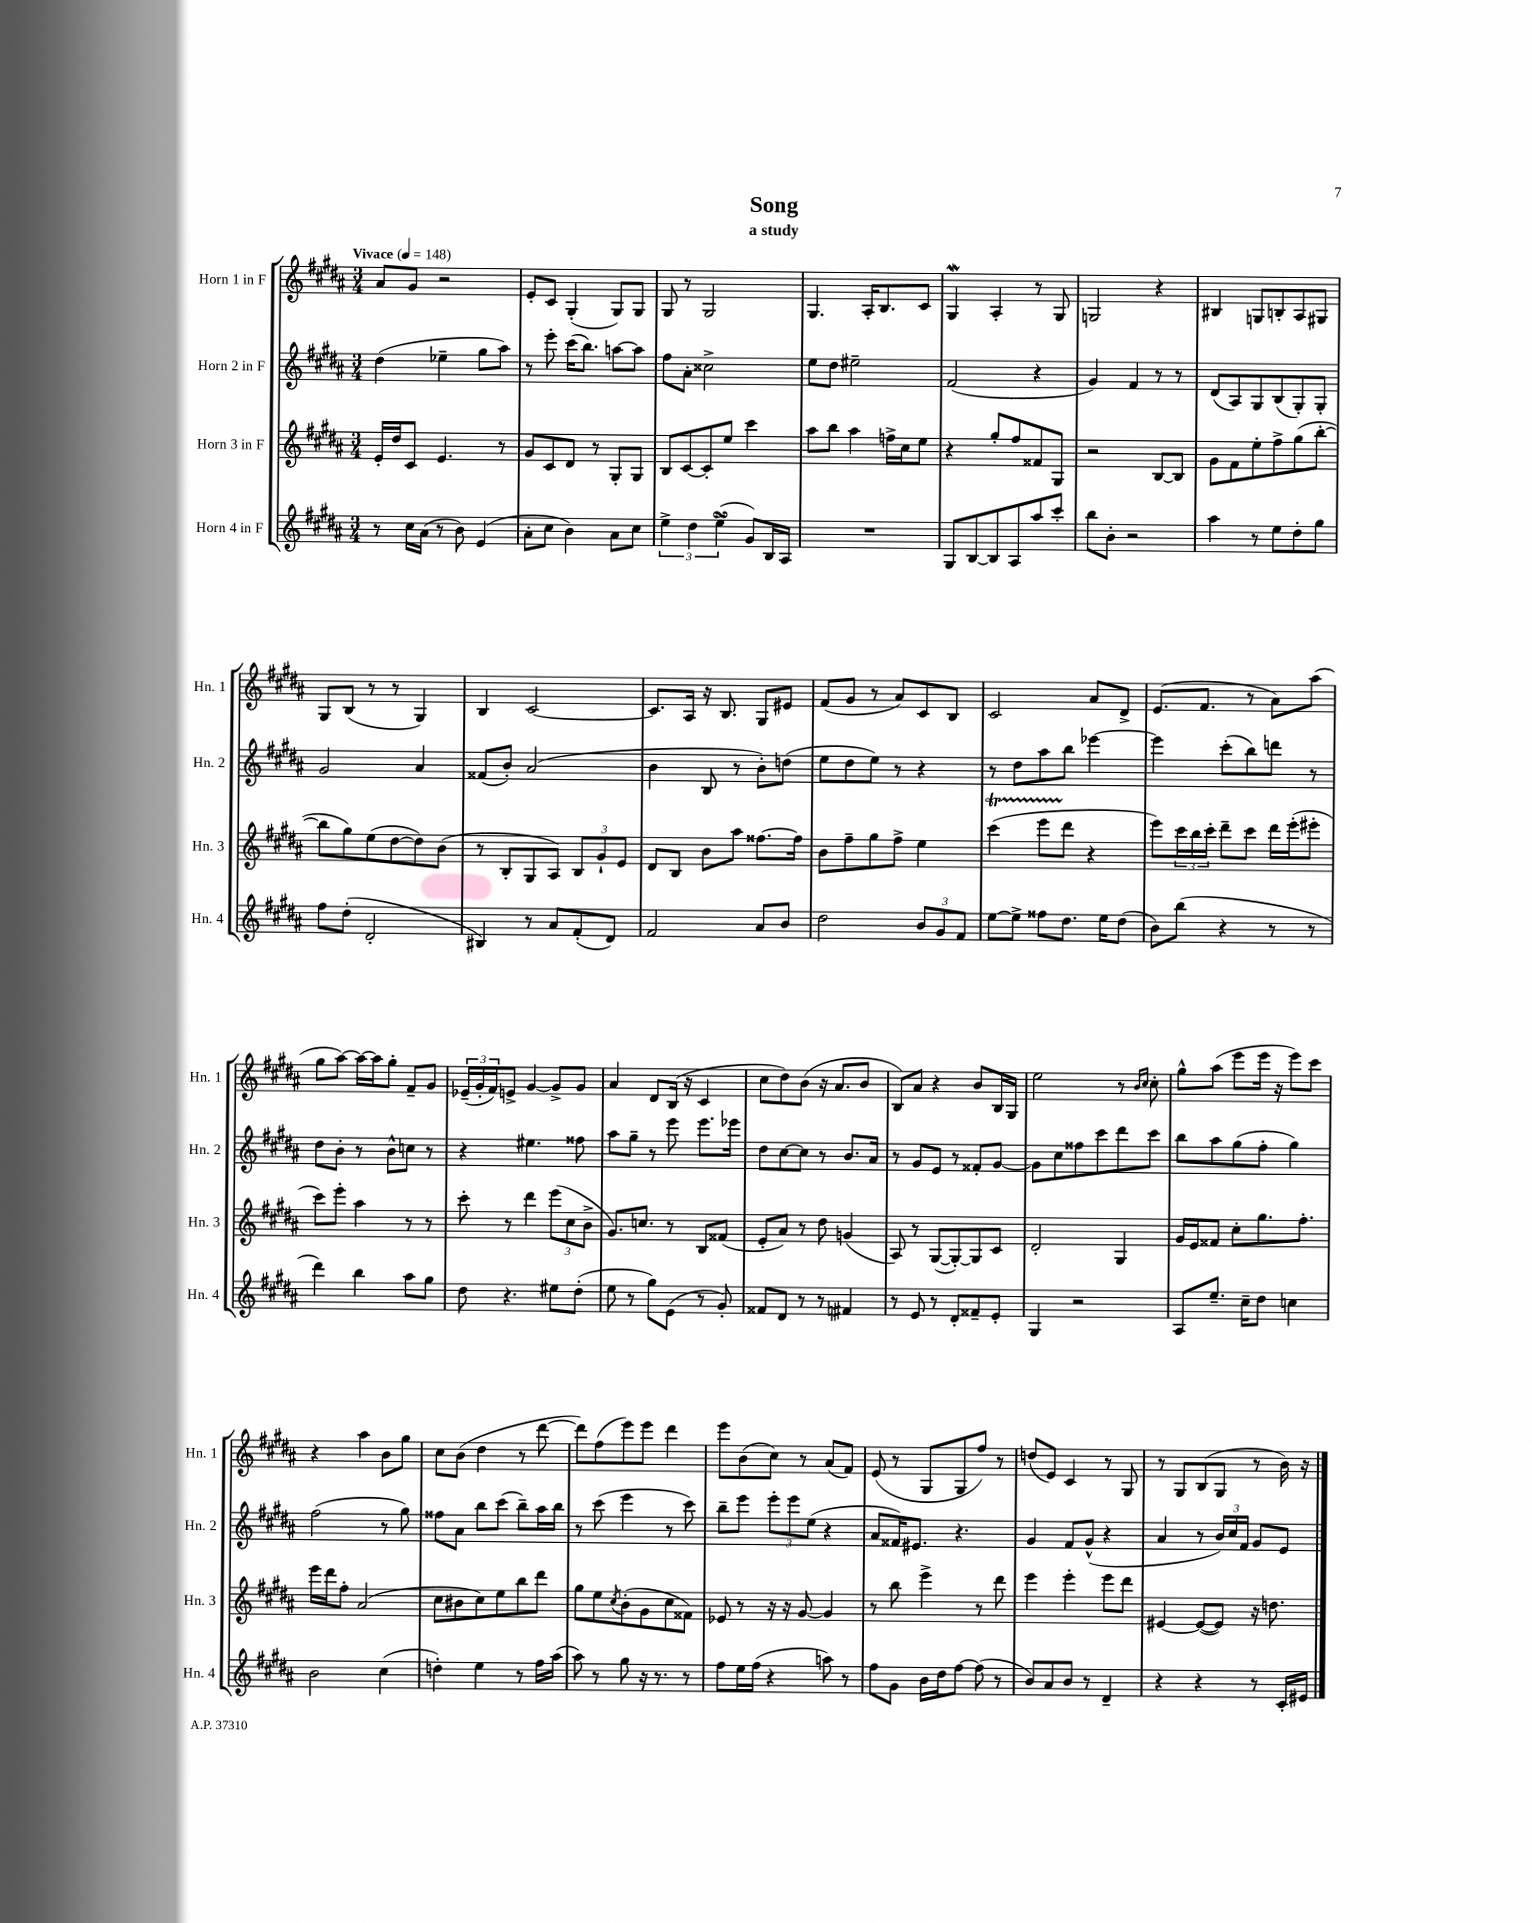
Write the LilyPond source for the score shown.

\header { title = "Song" subtitle = "a study" }
<<
\new StaffGroup <<
\new Staff = "s0" \with { instrumentName = "Horn 1 in F" shortInstrumentName = "Hn. 1" } {
    \clef treble \key b \major \numericTimeSignature \time 3/4 \tempo "Vivace" 4 = 148
    ais'8 gis'8 r2 |
    e'8-. cis'8 gis4-.( gis8) gis8 |
    gis8 r8 gis2 |
    gis4. ais16-. b8. cis'8 |
    gis4\mordent ais4-. r8 gis8 |
    g2 r4 |
    bis4 g8 b8-. ais8 gis8 |
    gis8 b8( r8 r8 gis4) |
    b4 cis'2~ |
    cis'8. ais16 r16 b8. gis8 eis'8 |
    fis'8( gis'8 r8 ais'8) cis'8 b8 |
    cis'2 ais'8 dis'8-> |
    e'8.( fis'8. r8 ais'8) ais''8( |
    gis''8 ais''8~) ais''16~ ais''16 gis''8-. fis'8-- gis'8 |
    \tuplet 3/2 { ees'16--( gis'16-. fis'16) } e'8-> gis'4~ gis'8-> gis'8 |
    ais'4 dis'8 b16( r16 cis'4 |
    cis''8 dis''8) b'8( r16 ais'8. b'8 |
    b8) ais'8 r4 b'8 b16 gis16 |
    e''2 r8 \grace { b'16 cis''16 } cis''8-. |
    gis''8-^ ais''8( e'''8 e'''16 r16 e'''8) cis'''8 |
    r4 ais''4 b'8 gis''8 |
    cis''8 b'8( dis''4 r8 dis'''8~ |
    dis'''8) fis''8( e'''8) e'''8 dis'''4 |
    e'''8 b'8( cis''8) r8 ais'8( fis'8) |
    e'8( r8 gis8 gis8 fis''8) r8 |
    d''8( e'8) cis'4 r8 gis8 |
    r8 gis8 b8( gis8 r8 b'16) r16 \bar "|." |
}
\new Staff = "s1" \with { instrumentName = "Horn 2 in F" shortInstrumentName = "Hn. 2" } {
    \clef treble \key b \major \numericTimeSignature \time 3/4
    dis''4( ees''4-- gis''8 ais''8) |
    r8 e'''8-. cis'''16( b''8.) a''8~ a''8 |
    fis''8 ais'8-. cisis''2-> |
    e''8 dis''8 eis''2-- |
    fis'2( r4 |
    gis'4) fis'4 r8 r8 |
    dis'8( ais8) gis8 b8( gis8-.) gis8-. |
    gis'2 ais'4 |
    fisis'8( b'8-.) ais'2( |
    b'4 b8 r8 b'8-.) d''8( |
    e''8 dis''8 e''8) r8 r4 |
    r8 dis''8 ais''8 b''8 ees'''4~ |
    ees'''4 cis'''8-.( b''8) d'''8 r8 |
    dis''8 b'8-. r8 b'8-^ c''8 r8 |
    r4 eis''4. fisis''8 |
    ais''8 gis''8-- r8 e'''8 e'''8. ees'''16 |
    dis''8 cis''8~ cis''8 r8 b'8. ais'16 |
    r8 gis'8 e'8 r8 fisis'8-. gis'8~ |
    gis'8 cis''8 fisis''8 cis'''8 dis'''8 cis'''8 |
    b''8 ais''8 gis''8( fis''8-. gis''4) |
    fis''2( r8 gis''8) |
    fisis''8 ais'8 b''8 cis'''8( b''8--) ais''16 b''16 |
    r8 cis'''8( e'''4 r8 cis'''8) |
    b''8-- e'''8 \tuplet 3/2 { e'''8-. e'''8 e''8( } r4 |
    ais'8 fisis'16) eis'8. r4. |
    gis'4 fis'8 gis'8-^( r4 |
    ais'4 r8 \tuplet 3/2 { b'16) cis''16 fis'16 } gis'8 e'8 \bar "|." |
}
\new Staff = "s2" \with { instrumentName = "Horn 3 in F" shortInstrumentName = "Hn. 3" } {
    \clef treble \key b \major \numericTimeSignature \time 3/4
    e'16-. dis''16 cis'8 e'4. r8 |
    gis'8 cis'8 dis'8 r8 gis8-. gis8 |
    b8 cis'8~ cis'8-. e''8 cis'''4 |
    ais''8 b''8 ais''4 f''16-> cis''16 e''8 |
    r4 gis''8-. fis''8 fisis'8 gis8 |
    r2 b8~ b8 |
    gis'8 fis'8 e''8-. fis''8-> gis''8( b''8~-. |
    b''8 gis''8) e''8( dis''8~ dis''8) b'8( |
    r8 b8-. gis8 ais8) \tuplet 3/2 { b8 gis'8-! e'8 } |
    dis'8 b8 b'8 ais''8 fisis''8.~ fisis''16 |
    b'8 fis''8-- gis''8 fis''8-> e''4 |
    cis'''4\startTrillSpan( e'''8 dis'''8\stopTrillSpan r4 |
    e'''8) \tuplet 3/2 { cis'''16 b''16 cis'''16-. } dis'''8-- cis'''8 dis'''16 e'''16-.( eis'''8-. |
    cis'''8) e'''8-. ais''4 r8 r8 |
    cis'''8-. r8 dis'''4 \tuplet 3/2 { e'''8( cis''8 b'8-> } |
    gis'8.) c''8. r8 b8 fisis'8( |
    e'8-. ais'8) r8 dis''8 g'4( |
    ais8) r8 gis8~( gis8~-.) gis8 cis'8 |
    dis'2-. gis4 |
    gis'16 e'16 fisis'8 cis''8-. gis''8. fis''8.-. |
    e'''16 dis'''16 fis''8-. ais'2( |
    cis''8 bis'8 cis''8) e''8 b''8 dis'''8 |
    gis''8 e''8 \acciaccatura { cis''8 } b'8-.( gis'8 cis''8 fisis'8) |
    ees'8 r8 r16 r16 gis'8~ gis'4 |
    r8 b''8 e'''4-> r8 dis'''8 |
    e'''4 e'''4-. e'''8 dis'''8 |
    eis'4~ eis'8~( eis'8) r16 d''8. \bar "|." |
}
\new Staff = "s3" \with { instrumentName = "Horn 4 in F" shortInstrumentName = "Hn. 4" } {
    \clef treble \key b \major \numericTimeSignature \time 3/4
    r8 cis''16 ais'16( r8 b'8) e'4( |
    ais'8-. cis''8 b'4) ais'8 cis''8 |
    \tuplet 3/2 { e''4-> dis''4 e''4->\turn( } gis'8) b16 ais16 |
    R2. |
    gis8 b8~ b8 ais8 ais''8 cis'''8-. |
    b''8 b'8-. r2 |
    ais''4 r8 e''8 dis''8-. gis''8 |
    fis''8 dis''8-.( dis'2-. |
    bis4) r8 ais'8 fis'8-.( dis'8) |
    fis'2 ais'8 b'8 |
    dis''2 \tuplet 3/2 { b'8 gis'8 fis'8 } |
    e''8~ e''8-> fisis''8 dis''8. e''16 dis''8( |
    b'8) b''8( r4 r8 r8 |
    dis'''4) b''4 ais''8 gis''8 |
    dis''8 r4. eis''8 dis''8-.( |
    e''8 r8 gis''8) e'8( r8 gis'8-.) |
    fisis'8 dis'8 r8 r8 fis'4 |
    r8 e'8 r8 dis'8-. fisis'8-- e'8-. |
    gis4 r2 |
    ais8 e''8.-- cis''16-- dis''8 c''4 |
    b'2 cis''4( |
    d''4-.) e''4 r8 fis''16 ais''16( |
    ais''8) r8 gis''8 r16 r8. r8 |
    fis''8 e''16 fis''16( r4 a''8) r8 |
    fis''8 gis'8 b'16 dis''16 fis''8~ fis''8( r8 |
    b'8) ais'8 b'8 r8 dis'4-- |
    r4 r4 r8 cis'16-. eis'16 \bar "|." |
}
>>
>>
\layout { \context { \Score \remove "Bar_number_engraver" } }
